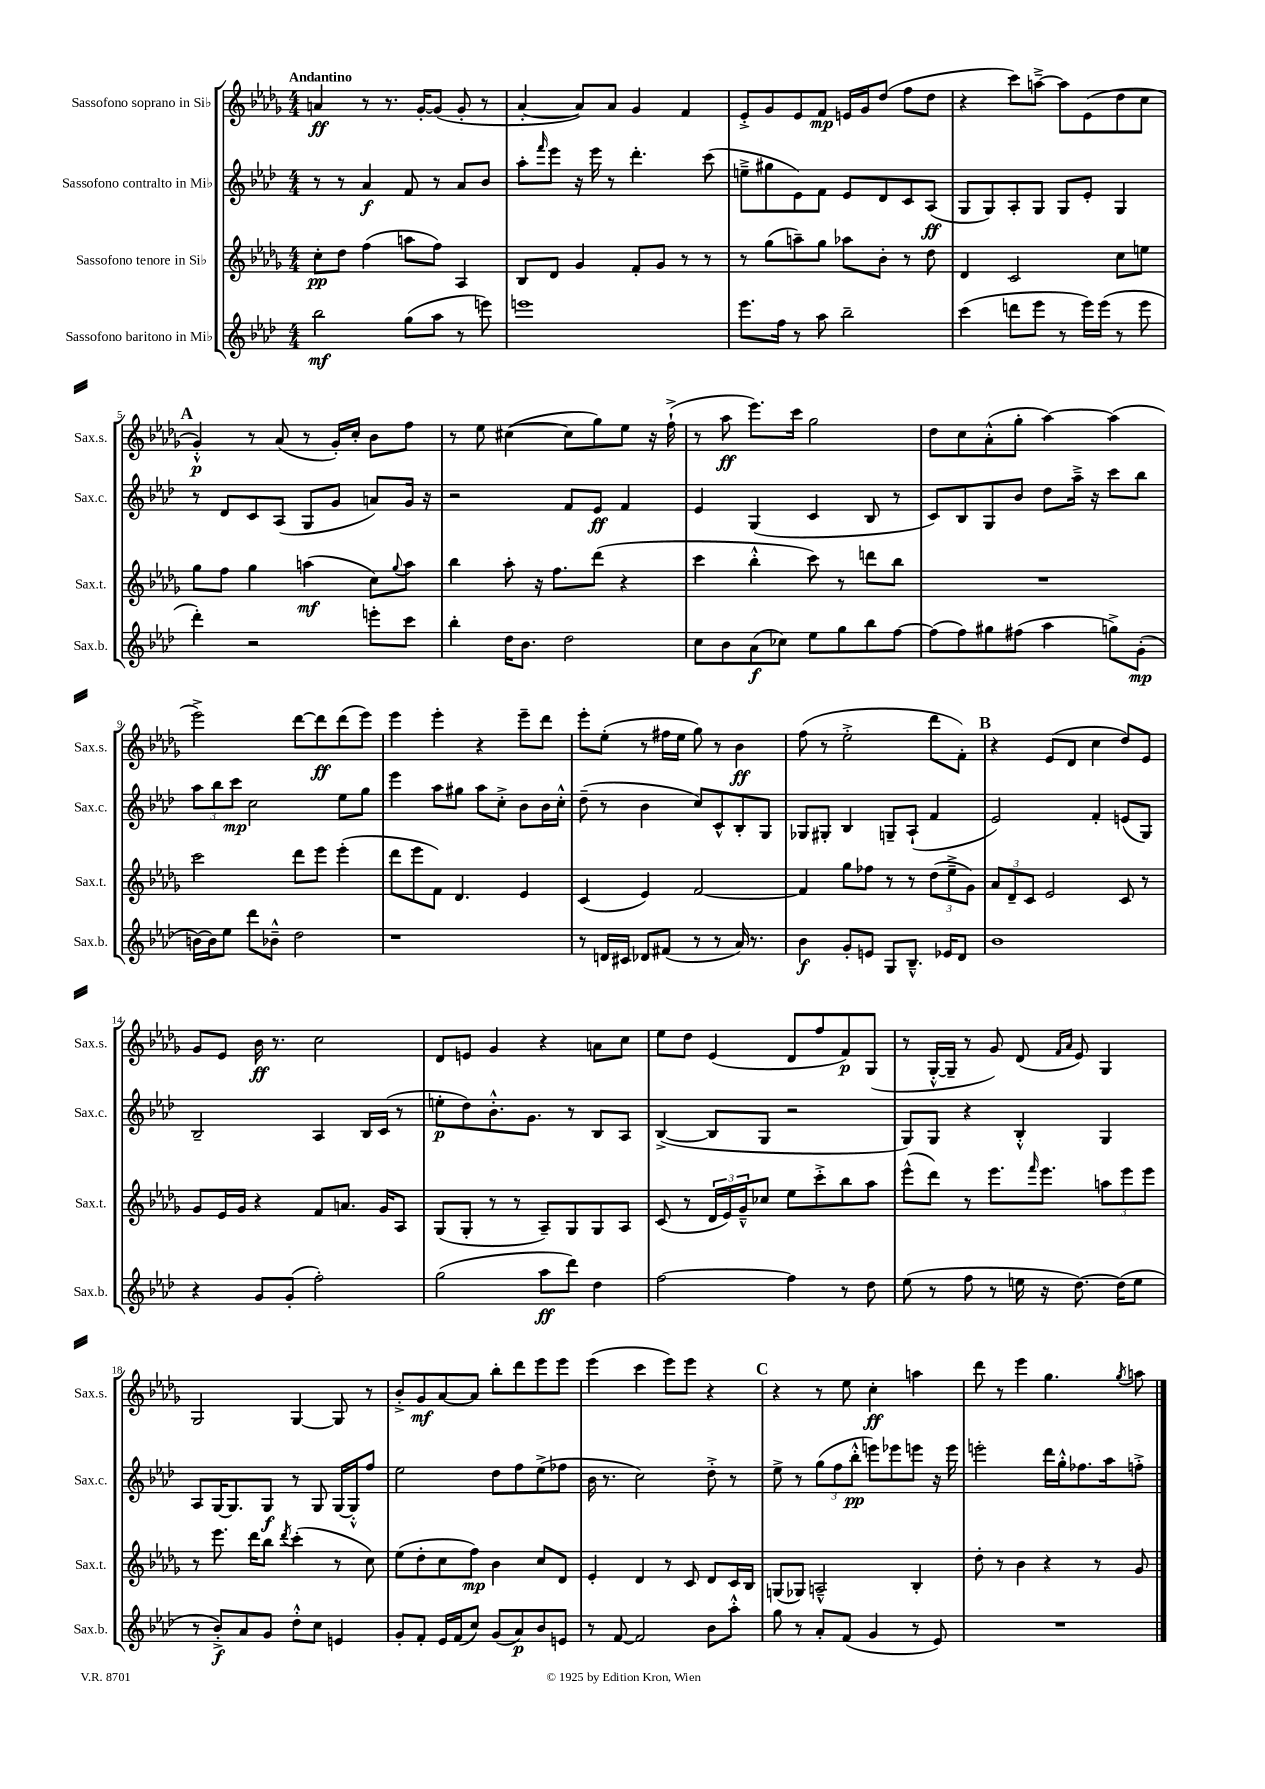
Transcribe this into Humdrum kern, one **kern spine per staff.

**kern	**kern	**kern	**kern
*staff4	*staff3	*staff2	*staff1
*clefG2	*clefG2	*clefG2	*clefG2
*k[b-e-a-d-]	*k[b-e-a-d-g-]	*k[b-e-a-d-]	*k[b-e-a-d-g-]
*M4/4	*M4/4	*M4/4	*M4/4
2bb-	8cc'	8r	4a
.	8dd-	8r	.
.	(4ff	4a-	8r
.	.	.	8.r
(8gg	8aa	8f	.
.	.	.	[16g-'
8aa-	8ff)	8r	(8g-]
8r	4A-	8a-	8g-'
8eee)	.	8b-	8r
=	=	=	=
1eee	8B-	8aa-'	[4a-'
.	.	16qqfff	.
.	8d-	8eee-	.
.	4g-	16r	8a-])
.	.	16eee-	.
.	.	8r	8a-
.	8f'	4.ddd-'	4g-
.	8g-	.	.
.	8r	.	4f
.	8r	(8ccc	.
=	=	=	=
8.eee-	8r	8ee~^	8e-'^
.	(8gg-	8gg#	8g-
16ff	.	.	.
8r	8aa~)	8e-)	8e-
8aa-	8gg-	8f	8f
2bb-~	8aa-	8e-	16e
.	.	.	16g-
.	8b-'	8d-	(8dd-
.	8r	8c	8ff
.	8dd-	(8A-	8dd-
=	=	=	=
(4ccc	4d-	8G	4r
.	.	8G)	.
8ddd	2c	8A-'	8ccc)
8eee-	.	8G	[8aa~^
8r	.	8G	8aa]
16eee-)	.	8e-'	(8e-
(16eee-	.	.	.
8r	8cc	4G	8dd-
8eee-	8ee	.	8cc
=	=	=	=
4ddd-')	8gg-	8r	4g-'^^)
.	8ff	8d-	.
2r	4gg-	8c	8r
.	.	(8A-	(8a-
.	(4aa	8G	8r
.	.	8g	16g-')
.	.	.	16cc'
8eee'	8cc)	8a)	8b-
.	8qqgg-	.	.
8ccc	8aa	16g	8ff
.	.	16r	.
=	=	=	=
4bb-'	4bb-	2r	8r
.	.	.	8ee-
16dd-	8aa-'	.	([4cc#
8.b-	.	.	.
.	16r	.	.
.	8.ff	.	.
2dd-	.	8f	8cc#]
.	(8ddd-	8e-	8gg-)
.	4r	4f	8ee-
.	.	.	16r
.	.	.	(16ff`^
=	=	=	=
8cc	4ccc	4e-	8r
8b-	.	.	8aa-
(8a-	4bb-'^^	(4G	8.eee-)
8cc-)	.	.	.
.	.	.	16ccc
8ee-	8ccc)	4c	2gg-
8gg	8r	.	.
8bb-	8ddd	8B-	.
[8ff	8bb-	8r	.
=	=	=	=
(8ff]	1r	8c)	8dd-
8ff)	.	8B-	8cc
8gg#	.	8G	(8a-'^^
(8ff#	.	8b-	8gg-'
4aa-	.	8dd-	[4aa-)
.	.	16aa-~^	.
.	.	16r	.
8gg^)	.	8ccc	(4aa-]
(8g'	.	8bb-	.
=	=	=	=
[16b)	2ccc	12aa-	2eee-^)
16b]	.	.	.
.	.	12bb-	.
8ee-	.	.	.
.	.	12ccc	.
8ddd-	.	2cc	.
8b-~^^	.	.	.
2dd-	8ddd-	.	[8ddd-
.	8eee-	.	8ddd-]
.	(4eee-'	8ee-	(8ddd-
.	.	8gg	8eee-)
=	=	=	=
1r	8ddd-	4eee-	4eee-
.	8eee-	.	.
.	8f)	8aa-	4eee-'
.	4.d-	8gg#	.
.	.	8aa-	4r
.	.	8cc'^	.
.	4e-	8b-	8eee-~
.	.	16b-	8ddd-
.	.	16cc'^^	.
=	=	=	=
8r	(4c	(8dd-~	8eee-'
16d	.	8r	(8ee-'
16c#	.	.	.
8d-	4e-)	4b-	8r
(8f#	.	.	16ff#
.	.	.	16ee-
8r	[2f	8cc)	8gg-)
8r	.	8c^^	8r
16a-)	.	8B-'	4b-
8.r	.	.	.
.	.	8G	.
=	=	=	=
4b-	4f]	8G-	(8ff
.	.	8G#'	8r
8g'	8gg-	4B-	2ee-'^
8e	8ff-	.	.
8G	8r	8G~	.
8.B-~^^	8r	(8A-`	.
.	(12dd-	4f	8ddd-
16e-	.	.	.
.	12ee-~^	.	.
8d-	.	.	8f')
.	12g-)	.	.
=	=	=	=
1b-	12a-	2e-)	4r
.	12d-~	.	.
.	12c	.	.
.	2e-	.	(8e-
.	.	.	8d-
.	.	4f'	4cc
.	8c	(8e	8dd-)
.	8r	8G)	8e-
=	=	=	=
4r	8g-	2B-~	8g-
.	16e-	.	8e-
.	16g-	.	.
8g	4r	.	16b-
.	.	.	8.r
(8g'	.	.	.
2ff')	8f	4A-	2cc
.	8.a	.	.
.	.	16B-	.
.	16g-	(16c	.
.	8A-	8r	.
=	=	=	=
(2gg	(8G-	8ee'	8d-
.	8G-'	8dd-)	8e
.	8r	8.b-'^^	4g-
.	8r	.	.
.	.	8.g	.
8aa-	8A-~)	.	4r
8ddd-)	8G-	8r	.
4dd-	8G-	8B-	8a
.	8A-	8A-	8cc
=	=	=	=
[2ff	(8c	([4B-^	8ee-
.	8r	.	8dd-
.	24d-	8B-]	(4e-
.	24e-)	.	.
.	24g-~^^	.	.
.	8cc-	8G	.
4ff]	8ee-	2r	8d-
.	8ccc'^	.	8ff
8r	8bb-	.	8f)
8dd-	8aa-	.	(8G-
=	=	=	=
(8ee-	(8eee-^^	8G)	8r
8r	8ddd-)	8G	[16G-'^^
.	.	.	16G-~]
8ff	8r	4r	8r
8r	8.eee-	.	8g-)
16ee	.	4B-'^^	(8d-
.	16qqfff	.	.
16r	8.eee-	.	.
.	.	.	16qqf
.	.	.	16qqa-
[8.dd-)	.	.	8e-)
.	12aa	4G	4G-
(16dd-]	.	.	.
.	12eee-	.	.
8ee	.	.	.
.	12eee-	.	.
=	=	=	=
8r	8r	8A-	2G-
8b-'^)	8.eee-	[16G	.
.	.	8.G]	.
8a-	.	.	.
.	16ddd-	.	.
8g	8bb-	8G	.
.	8qddd-	.	.
8dd-'^^	(4ccc'	8r	[4G-
8cc	.	8G	.
4e	8r	[16G	8G-]
.	.	16G'^^]	.
.	8cc)	8ff	8r
=	=	=	=
8g'	(8ee-	2ee-	8b-'^
8f'	8dd-'	.	8g-
16e-	8cc	.	[8a-
(16f	.	.	.
8cc)	8ff)	.	8a-]
(8g	4b-	8dd-	8bb-'
8a-)	.	8ff	8ddd-
8b-	8cc	(8ee-^	8eee-
8e	8d-	8ff-	8eee-
=	=	=	=
8r	4e-'	16b-	(4eee-
.	.	8.r	.
[8f	.	.	.
2f]	4d-	2cc)	4ccc
.	8r	.	8eee-)
.	8c	.	8eee-
8b-	8d-	8dd-'^	4r
8aa-'^^	16c	8r	.
.	16B-	.	.
=	=	=	=
8gg	(8G	8ee-^	4r
8r	8G-)	8r	.
8a-'	2A~^^	(12gg	8r
.	.	12ff	.
(8f	.	.	8ee-
.	.	12bb-'^^	.
4g	.	8eee)	4cc'
.	.	8eee-	.
8r	4B-'	8eee	4aa
8e-)	.	16r	.
.	.	16eee	.
=	=	=	=
1r	8dd-'	2eee'	8ddd-
.	8r	.	8r
.	4b-	.	4eee-
.	4r	16ddd-	4.gg-
.	.	16gg'^^	.
.	.	8.ff-	.
.	8r	.	.
.	.	16aa-	.
.	.	.	8qgg-
.	8g-	8ff'^	8aa
==	==	==	==
*-	*-	*-	*-
